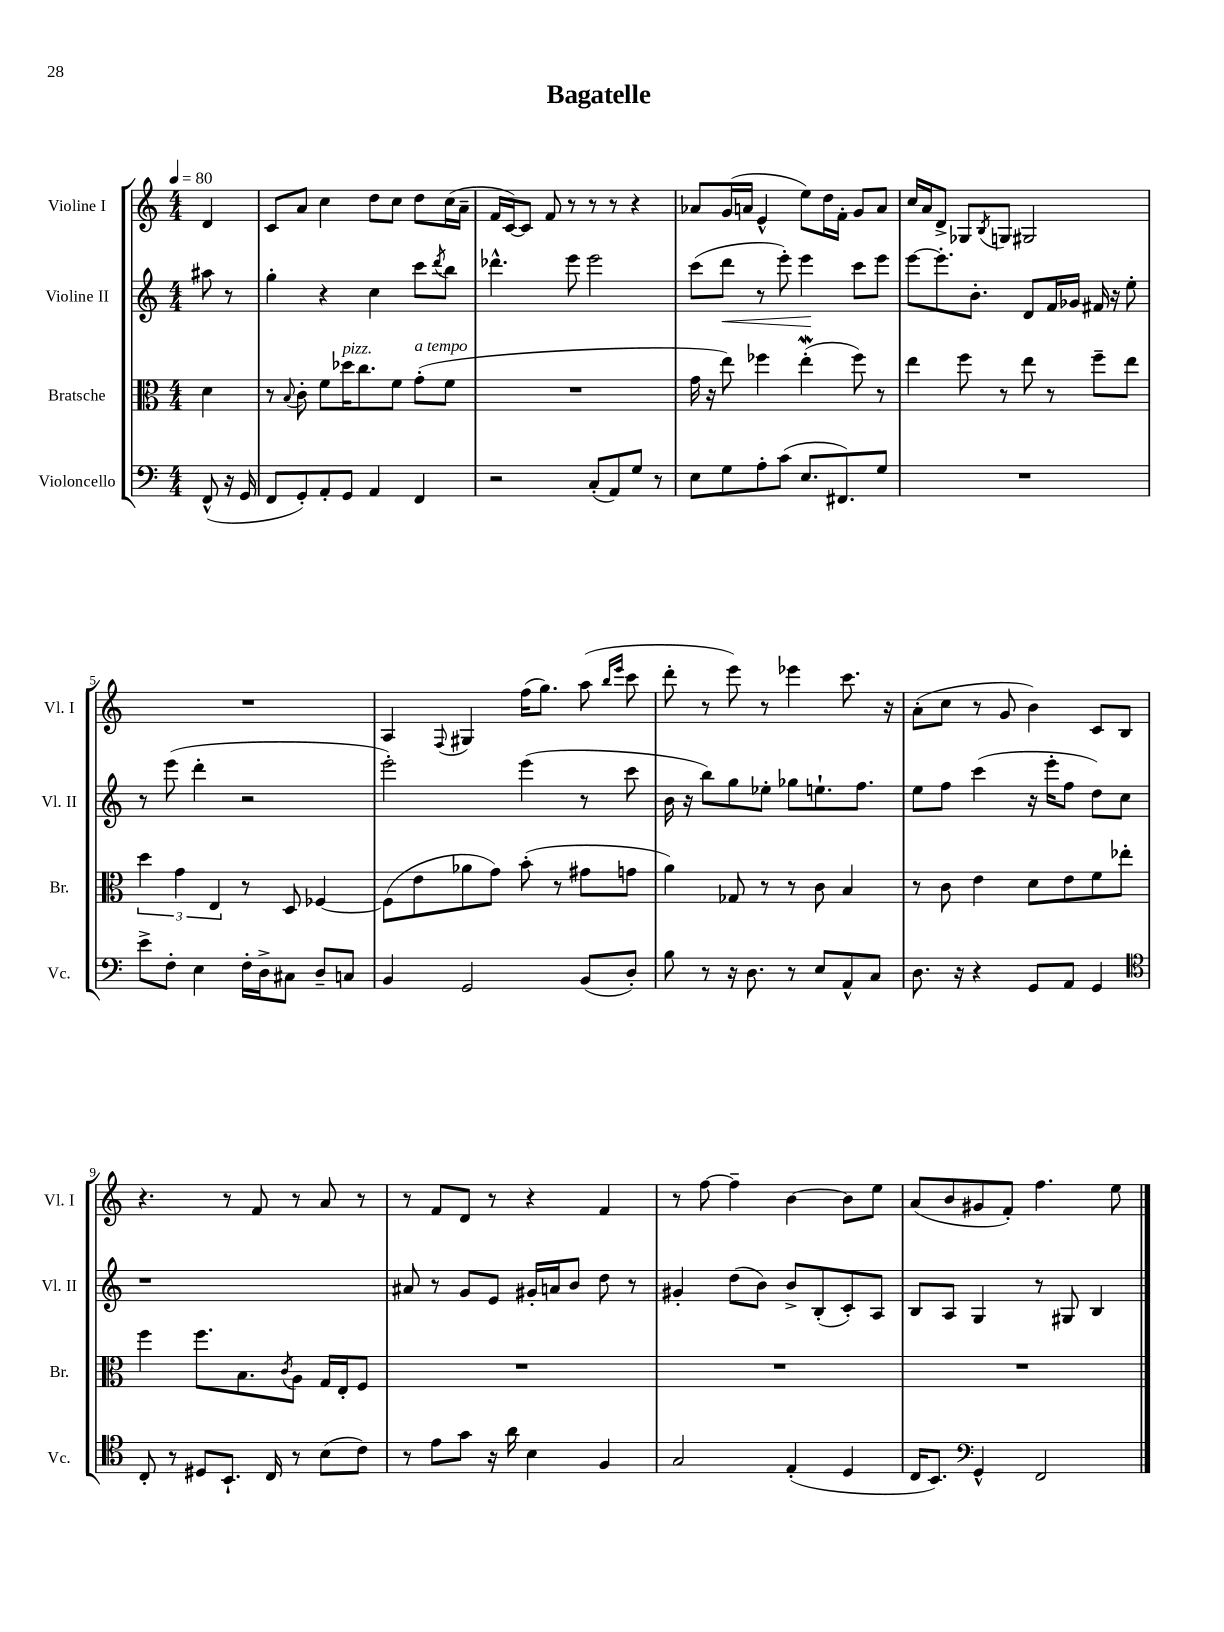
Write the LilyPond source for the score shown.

\header { title = "Bagatelle" }
<<
\new StaffGroup <<
\new Staff = "s0" \with { instrumentName = "Violine I" shortInstrumentName = "Vl. I" } {
    \clef treble \key c \major \numericTimeSignature \time 4/4 \partial 4 \tempo 4 = 80
    d'4 |
    c'8 a'8 c''4 d''8 c''8 d''8 c''16( a'16-- |
    f'16 c'16~) c'8 f'8 r8 r8 r8 r4 |
    aes'8 g'16( a'16 e'4-^ e''8) d''16 f'16-. g'8 a'8 |
    c''16 a'16 d'8-> ges8 \acciaccatura { b8 } g8 gis2 |
    R1 |
    a4 \appoggiatura { f8 } gis4 f''16( g''8.) a''8( \grace { b''16 e'''16 } c'''8 |
    d'''8-. r8 e'''8) r8 ees'''4 c'''8. r16 |
    a'8-.( c''8 r8 g'8 b'4) c'8 b8 |
    r4. r8 f'8 r8 a'8 r8 |
    r8 f'8 d'8 r8 r4 f'4 |
    r8 f''8~ f''4-- b'4~ b'8 e''8 |
    a'8( b'8 gis'8 f'8-.) f''4. e''8 \bar "|." |
}
\new Staff = "s1" \with { instrumentName = "Violine II" shortInstrumentName = "Vl. II" } {
    \clef treble \key c \major \numericTimeSignature \time 4/4 \partial 4
    ais''8 r8 |
    g''4-. r4 c''4 c'''8 \acciaccatura { d'''8 } b''8 |
    des'''4.-^ e'''8 e'''2 |
    c'''8( d'''8\< r8 e'''8-.) e'''4\! c'''8 e'''8 |
    e'''8~ e'''8.-. b'8.-. d'8 f'16 ges'16 fis'16 r16 e''8-. |
    r8 e'''8( d'''4-. r2 |
    e'''2-.) e'''4( r8 c'''8 |
    b'16 r16 b''8) g''8 ees''8-. ges''8 e''8.-! f''8. |
    e''8 f''8 c'''4( r16 e'''16-. f''8 d''8) c''8 |
    r1 |
    ais'8 r8 g'8 e'8 gis'16-. a'16 b'8 d''8 r8 |
    gis'4-. d''8( b'8) b'8-> b8-.( c'8-.) a8 |
    b8 a8 g4 r8 gis8 b4 \bar "|." |
}
\new Staff = "s2" \with { instrumentName = "Bratsche" shortInstrumentName = "Br." } {
    \clef alto \key c \major \numericTimeSignature \time 4/4 \partial 4
    d'4 |
    r8 \appoggiatura { b8 } c'8-. f'8 des''16^\markup { \italic "pizz." } c''8. f'8 g'8-.^\markup { \italic "a tempo" }( f'8 |
    R1 |
    g'16 r16 e''8) fes''4 e''4-.\mordent( fes''8) r8 |
    e''4 f''8 r8 e''8 r8 f''8-- e''8 |
    \tuplet 3/2 { d''4 g'4 e4 } r8 d8 fes4~ |
    fes8( e'8 aes'8 g'8) b'8-.( r8 gis'8 g'8 |
    a'4) ges8 r8 r8 c'8 b4 |
    r8 c'8 e'4 d'8 e'8 f'8 ees''8-. |
    f''4 f''8. b8. \acciaccatura { c'8 } a8 g16 e16-. f8 |
    R1 |
    R1 |
    R1 \bar "|." |
}
\new Staff = "s3" \with { instrumentName = "Violoncello" shortInstrumentName = "Vc." } {
    \clef bass \key c \major \numericTimeSignature \time 4/4 \partial 4
    f,8-^( r16 g,16 |
    f,8 g,8-.) a,8-. g,8 a,4 f,4 |
    r2 c8-.( a,8) g8 r8 |
    e8 g8 a8-. c'8( e8. fis,8.) g8 |
    R1 |
    e'8-> f8-. e4 f16-. d16-> cis8 d8-- c8 |
    b,4 g,2 b,8( d8-.) |
    b8 r8 r16 d8. r8 e8 a,8-^ c8 |
    d8. r16 r4 g,8 a,8 g,4 |
    \clef tenor c8-. r8 dis8 b,8.-! c16 r8 b8( c'8) |
    r8 e'8 g'8 r16 a'16 b4 f4 |
    g2 e4-.( d4 |
    c16 b,8.) \clef bass g,4-^ f,2 \bar "|." |
}
>>
>>
